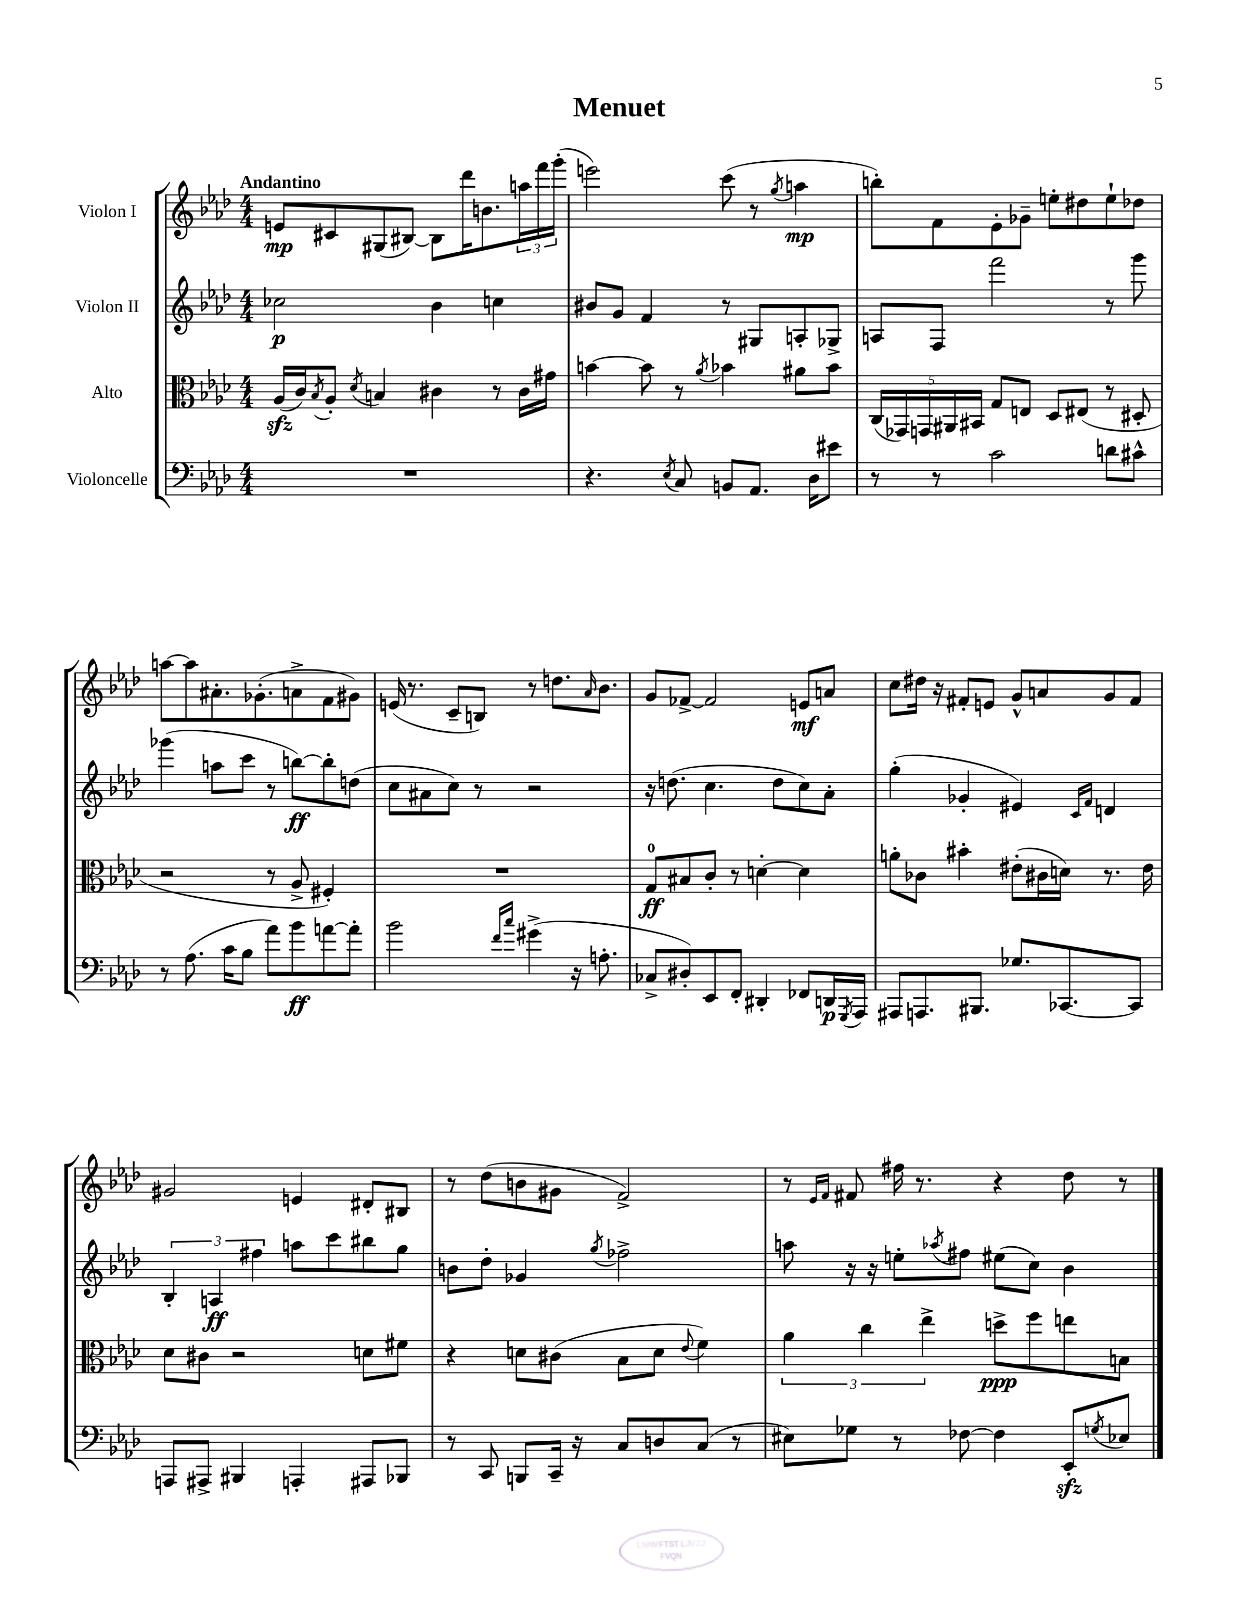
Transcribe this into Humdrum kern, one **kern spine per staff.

**kern	**dynam	**kern	**dynam	**kern	**dynam	**kern	**dynam
*part4	*part4	*part3	*part3	*part2	*part2	*part1	*part1
*staff4	*staff4	*staff3	*staff3	*staff2	*staff2	*staff1	*staff1
*I"Violoncelle	*	*I"Alto	*	*I"Violon II	*	*I"Violon I	*
*clefF4	*	*clefC3	*	*clefG2	*	*clefG2	*
*k[b-e-a-d-]	*	*k[b-e-a-d-]	*	*k[b-e-a-d-]	*	*k[b-e-a-d-]	*
*M4/4	*	*M4/4	*	*M4/4	*	*M4/4	*
=1	=1	=1	=1	=1	=1	=1	=1
!	!	!	!	!	!	!LO:TX:a:B:t=Andantino	!
1r	.	(16A-zz/LL	.	2cc-X\	p	8en/L	mp
.	.	16c/J)	.	.	.	.	.
.	.	8qB-/	.	.	.	.	.
.	.	8A-'/J	.	.	.	8c#X/	.
.	.	8qd-/	.	.	.	.	.
.	.	4Bn/	.	.	.	(8G#X/	.
.	.	.	.	.	.	[8B#X/J)	.
.	.	4c#X\	.	4b-\	.	8B#\L]	.
.	.	.	.	.	.	16ddd-\K	.
.	.	.	.	.	.	8.bn\	.
.	.	8r	.	4ccn\	.	.	.
.	.	16c#\LL	.	.	.	24aan\L	.
.	.	.	.	.	.	24fff\	.
.	.	16g#X\JJ	.	.	.	.	.
.	.	.	.	.	.	(24ggg'\JJ	.
=2	=2	=2	=2	=2	=2	=2	=2
4.r	.	[4bn\	.	8b#X/L	.	2eeen\)	.
.	.	.	.	8g/J	.	.	.
.	.	8b\]	.	4f/	.	.	.
8qE-/	.	.	.	.	.	.	.
8C/	.	8r	.	.	.	.	.
.	.	8qa-/	.	.	.	.	.
8BBn/L	.	4b-X\	.	8r	.	(8ccc\	.
8.AA-/J	.	.	.	8G#X/L	.	8r	.
.	.	.	.	.	.	8qgg/	.
.	.	8a#X\L	.	8An'/	.	4aan\	mp
16D-\KL	.	.	.	.	.	.	.
8e#X\J	.	8b-\J	.	8G-X^/J	.	.	.
=3	=3	=3	=3	=3	=3	=3	=3
8r	.	(20C/LL	.	8An/L	.	8bbn'\L)	.
.	.	20GG-X/)	.	.	.	.	.
.	.	20GGn/	.	.	.	.	.
8r	.	.	.	8F/J	.	8f\	.
.	.	20AA#X/	.	.	.	.	.
.	.	20BB#X/JJ	.	.	.	.	.
2c\	.	8G/L	.	2fff\	.	8e-'\	.
.	.	8En/J	.	.	.	8g-X~\J	.
.	.	8D-/L	.	.	.	8een'\L	.
.	.	(8E#X/J	.	.	.	8dd#X\	.
8dn\L	.	8r	.	8r	.	8ee`\	.
8c#X^^\J	.	8D#X'/	.	8ggg\	.	8dd-X\J	.
!!LO:LB:g=z
=4	=4	=4	=4	=4	=4	=4	=4
8r	.	2r	.	(4ggg-X\	.	[8aan\L	.
(8.A-\	.	.	.	.	.	8aa\]	.
.	.	.	.	8aan\L	.	8.a#X'\	.
16c\KL	.	.	.	.	.	.	.
8B-\J	.	.	.	8ccc\J	.	.	.
.	.	.	.	.	.	(8.g-X'\	.
8a-\L)	.	8r	.	8r	.	.	.
8b-\	ff	8A-^/	.	[8bbn\L)	ff	8an^\	.
[8an\	.	4F#X'/)	.	8bb'\]	.	8f\	.
8a'\J]	.	.	.	(8ddn\J	.	8g#X\J)	.
=5	=5	=5	=5	=5	=5	=5	=5
2b-\	.	1r	.	8cc\L	.	(16en/	.
.	.	.	.	.	.	8.r	.
.	.	.	.	8a#X\	.	.	.
.	.	.	.	8cc\J)	.	8c~/L	.
.	.	.	.	8r	.	8Bn/J)	.
16qqf/LL	.	.	.	.	.	.	.
16qqcc/JJ	.	.	.	.	.	.	.
(4g#X^\	.	.	.	2r	.	8r	.
.	.	.	.	.	.	8.ddn\L	.
16r	.	.	.	.	.	.	.
.	.	.	.	.	.	16qqa-/	.
8.An'\	.	.	.	.	.	8.b-\J	.
=6	=6	=6	=6	=6	=6	=6	=6
8C-X^/L	.	8G/L	ff	16r	.	8g/L	.
.	.	.	.	(8.ddn\	.	.	.
8D#X'/)	.	8B#X/	.	.	.	[8f-X^/J	.
8EE-/	.	8c'/J	.	4.cc\	.	2f-/]	.
8FF'/J	.	8r	.	.	.	.	.
4DD#X'/	.	[4dn'\	.	.	.	.	.
.	.	.	.	8dd\L	.	.	.
8FF-X/L	.	4d\]	.	8cc\)	.	8en/L	mf
16DDn/L	p	.	.	8a-'\J	.	8an/J	.
8qGGG/	.	.	.	.	.	.	.
16AAA-/JJ	.	.	.	.	.	.	.
=7	=7	=7	=7	=7	=7	=7	=7
8AAA#X/L	.	8an'\L	.	(4gg'\	.	8cc\L	.
8.AAAn/	.	8c-X\J	.	.	.	16dd#X\Jk	.
.	.	.	.	.	.	16r	.
.	.	4b#X'\	.	4g-X'/	.	8f#X'/L	.
8.BBB#X/J	.	.	.	.	.	.	.
.	.	.	.	.	.	8en/J	.
8.G-X/L	.	(8e#X'\L	.	4e#X/)	.	8g^^/L	.
.	.	16c#X\L	.	.	.	8an/	.
[8.CC-X/	.	16dn\JJ)	.	.	.	.	.
.	.	.	.	16qqc/LL	.	.	.
.	.	.	.	16qqf/JJ	.	.	.
.	.	8.r	.	4dn/	.	8g/	.
8CC-/J]	.	.	.	.	.	8f#/J	.
.	.	16e#\	.	.	.	.	.
!!LO:LB:g=z
=8	=8	=8	=8	=8	=8	=8	=8
8AAAn/L	.	8d-\L	.	6B-'/	.	2g#X/	.
8AAA#X^/J	.	8c#X\J	.	.	.	.	.
.	.	.	.	6An/	ff	.	.
4BBB#X/	.	2r	.	.	.	.	.
.	.	.	.	6ff#X\	.	.	.
4AAAn'/	.	.	.	8aan\L	.	4en/	.
.	.	.	.	8ccc\	.	.	.
8AAA#X/L	.	8dn\L	.	8bb#X\	.	8d#X'/L	.
8BBB-X/J	.	8f#X\J	.	8gg\J	.	8B#X/J	.
=9	=9	=9	=9	=9	=9	=9	=9
8r	.	4r	.	8bn\L	.	8r	.
8CC/	.	.	.	8dd-'\J	.	(8dd-\L	.
8BBBn/L	.	8dn\L	.	4g-X/	.	8bn\	.
16CC~/Jk	.	(8c#X\J	.	.	.	8g#X\J	.
16r	.	.	.	.	.	.	.
.	.	.	.	8qgg/	.	.	.
8C/L	.	8B-\L	.	2ff-X^\	.	2f^/)	.
8Dn/	.	8d\J	.	.	.	.	.
.	.	8qqe-/	.	.	.	.	.
(8C/J	.	4f\)	.	.	.	.	.
8r	.	.	.	.	.	.	.
=10	=10	=10	=10	=10	=10	=10	=10
8E#X\L)	.	6a-\	.	8aan\	.	8r	.
.	.	.	.	.	.	16qqe-/LL	.
.	.	.	.	.	.	16qqf/JJ	.
8G-X\J	.	.	.	16r	.	8f#X/	.
.	.	6cc\	.	.	.	.	.
.	.	.	.	16r	.	.	.
8r	.	.	.	8een'\L	.	16ff#X\	.
.	.	.	.	.	.	8.r	.
.	.	6ee-^\	.	.	.	.	.
.	.	.	.	8qaa-X/	.	.	.
[8F-X\	.	.	.	8ff#X\J	.	.	.
4F-\]	.	8ddn^\L	ppp	(8ee#X\L	.	4r	.
.	.	8ff\	.	8cc\J)	.	.	.
8EE-zz'/L	.	8een\	.	4b-\	.	8dd-\	.
8qGn/	.	.	.	.	.	.	.
8E-X/J	.	8Bn\J	.	.	.	8r	.
==	==	==	==	==	==	==	==
*-	*-	*-	*-	*-	*-	*-	*-
